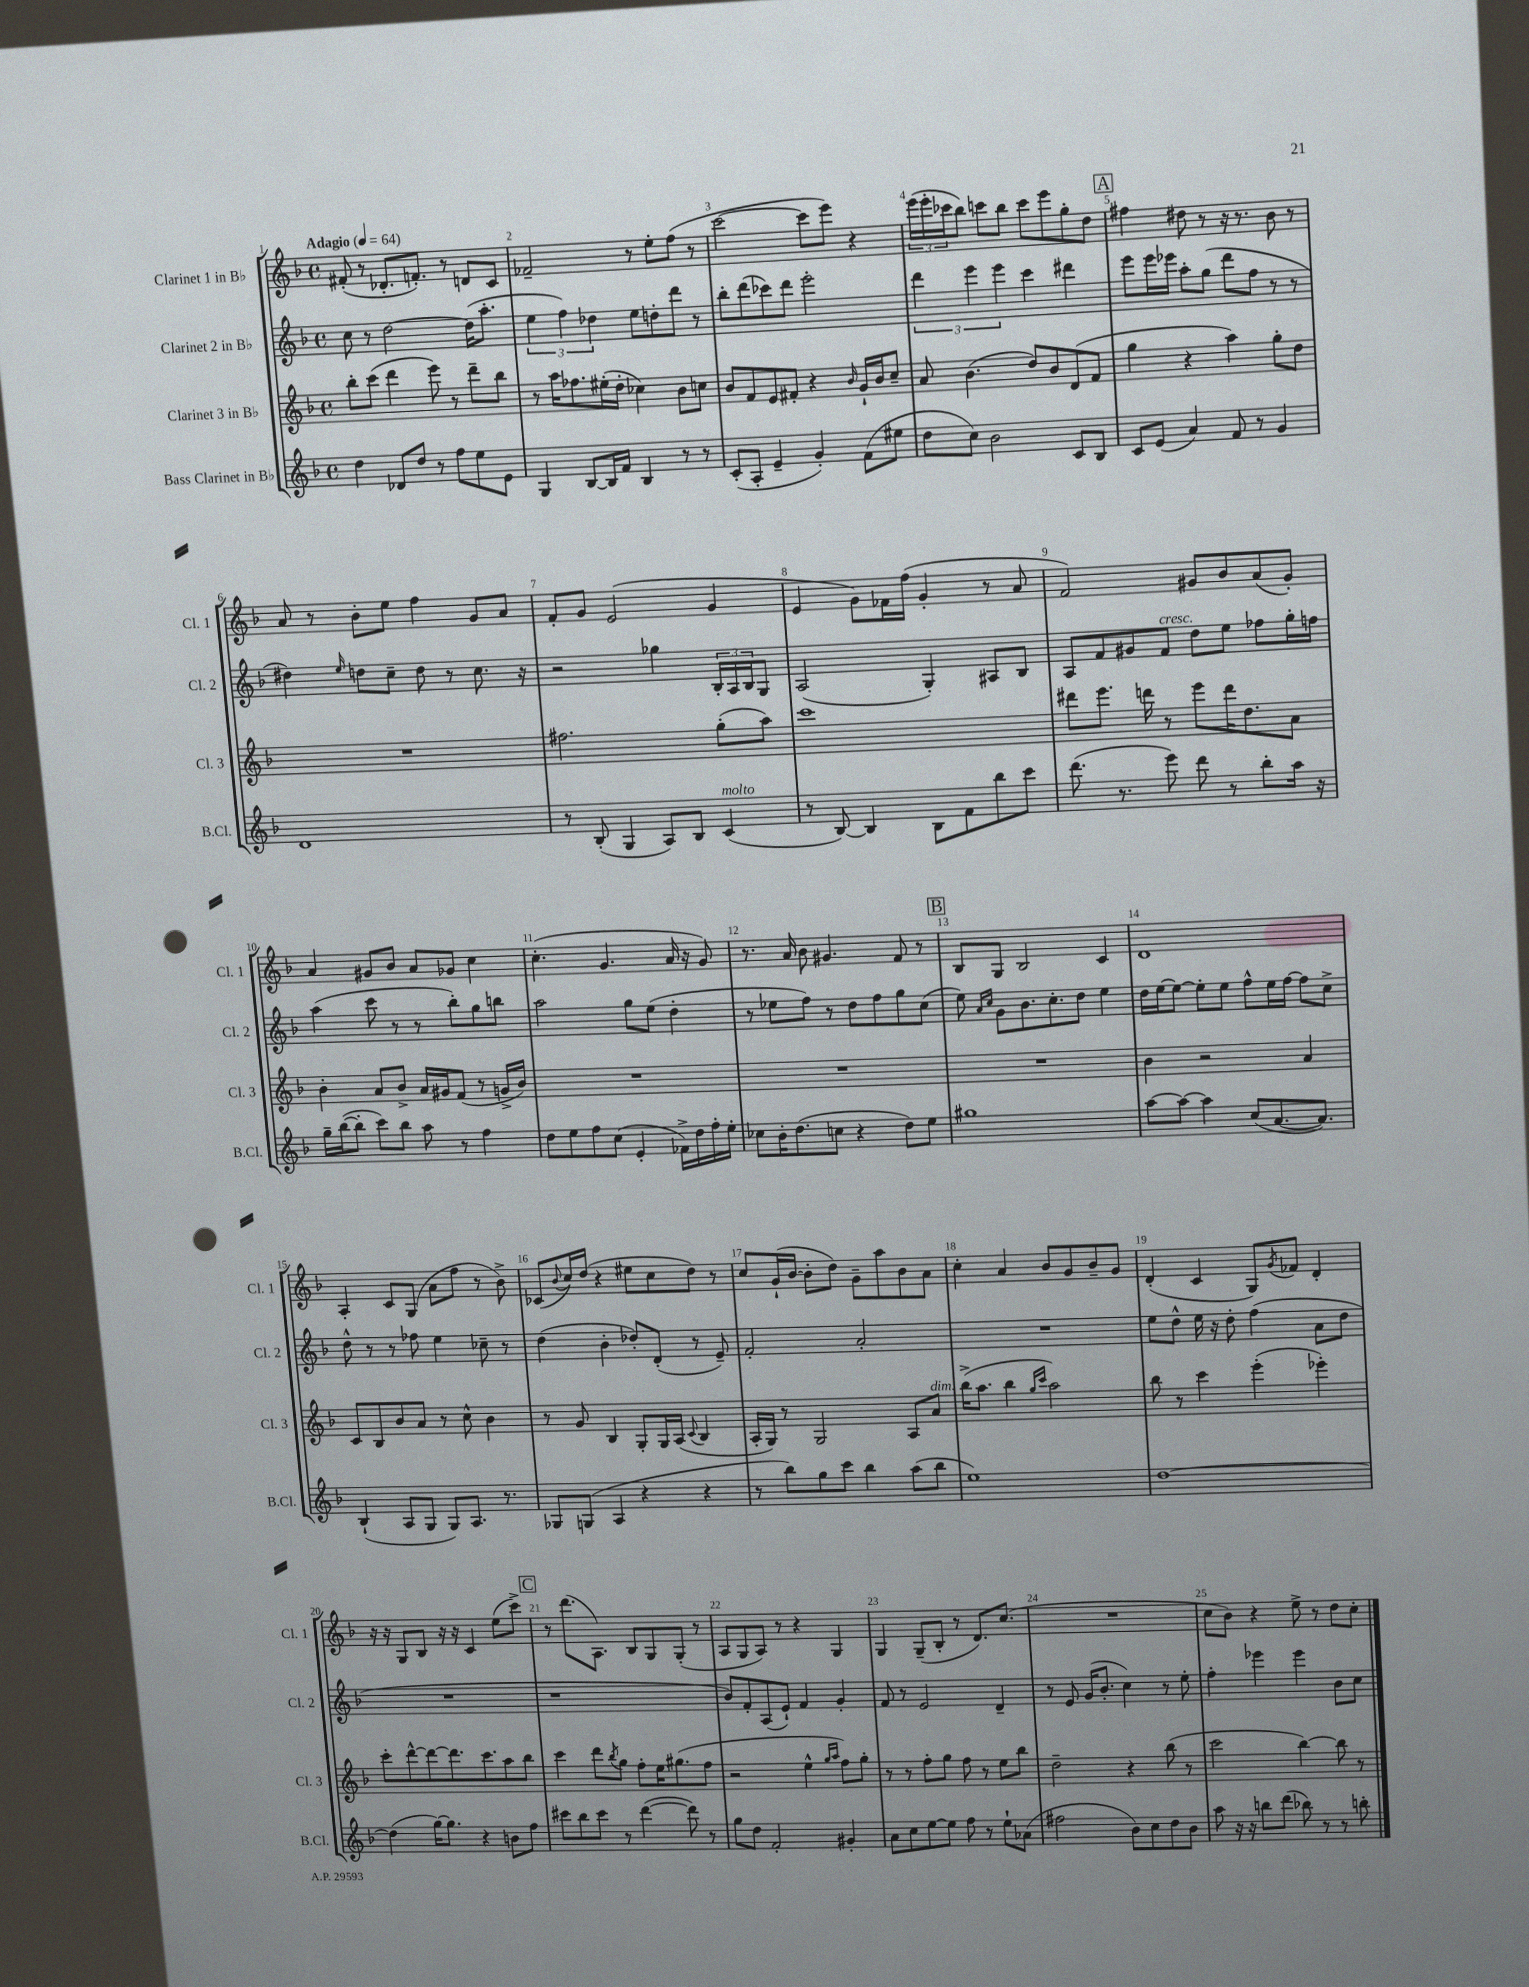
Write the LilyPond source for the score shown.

<<
\new StaffGroup <<
\new Staff = "s0" \with { instrumentName = "Clarinet 1 in Bb" shortInstrumentName = "Cl. 1" } {
    \clef treble \key f \major \defaultTimeSignature \time 4/4 \tempo "Adagio" 4 = 64
    fis'8-.( r8 des'8.-. f'8.-.) r8 d'8 c'8 |
    fes'2-- r8 e''8-. f''8( r8 |
    c'''2~ c'''8 e'''8) r4 |
    \tuplet 3/2 { e'''16( e'''16-. ces'''16 } bes''8) c'''8 bes''8 c'''8 e'''8 g''8-. d''8 |
    \mark \markup { \box "A" } fis''4 dis''8 r8 r16 r8. bes'8 r8 |
    a'8 r8 bes'8-. e''8 f''4 g'8 a'8 |
    f'8-. g'8 e'2( g'4 |
    e'4 g'8) fes'16 f''16( g'4-. r8 a'8 |
    f'2) gis'8 bes'8 a'8( gis'8-.) |
    a'4 gis'8 bes'8 a'8 ges'8 c''4 |
    c''4.-.( g'4. a'16 r16 g'8) |
    r8. a'16 bes'8 gis'4. f'8 r8 |
    \mark \markup { \box "B" } bes8 g8 bes2 c'4 |
    d'1 |
    a4-. c'8 g8( a'8 f''8 r8 bes'8->) |
    ces'8( \appoggiatura { bes'8 } c''16) d''16( r4 eis''8 c''8 d''8) r8 |
    c''8 g'16-!( bes'16~ bes'8-. d''8) g'8-- a''8 bes'8 a'8 |
    c''4-. a'4 bes'8 g'8 bes'8-- g'8 |
    d'4-.( c'4 g8) \acciaccatura { g'8 } fes'8 d'4-. |
    r16 r16 g8 bes8 r16 r16 c'4 e''8( c'''8->) |
    \mark \markup { \box "C" } r8 d'''8.( a8.) bes8 g8 g8-.( r8 |
    a8 g8 a8) r8 r4 g4 |
    g4 g8--( bes8-. r8 d'8.) c''8.( |
    R1 |
    c''8 bes'8) r4 e''8-> r8 d''8 c''8-. \bar "|." |
}
\new Staff = "s1" \with { instrumentName = "Clarinet 2 in Bb" shortInstrumentName = "Cl. 2" } {
    \clef treble \key f \major \defaultTimeSignature \time 4/4
    c''8 r8 d''2~ d''16( a''8.-. |
    \tuplet 3/2 { e''4 f''4) des''4 } e''8 d''8-. d'''8 r8 |
    bes''8-. d'''8( ces'''8) d'''8 e'''2-. |
    \tuplet 3/2 { d'''4 e'''4 e'''4 } c'''4 dis'''4 |
    \mark \markup { \box "A" } e'''8 e'''16 ees'''16 a''8-. g''8( d'''8 f''8 r8 r8 |
    dis''4) \grace { e''16 } d''8 c''8-- d''8 r8 c''8. r16 |
    r2 ges''4 \tuplet 3/2 { bes16-. a16 bes16 } g8 |
    a2( g4-.) ais8 bes8 |
    a8 f'8 gis'8 f'8^\markup { \italic "cresc." } d''8 e''8 fes''8 g''16-. f''16 |
    a''4( c'''8 r8 r8 bes''8-.) g''8 b''8 |
    a''2 g''8 e''8( d''4-. |
    r8 ees''8 f''8) r8 d''8 f''8 g''8 c''8( |
    \mark \markup { \box "B" } e''8) \grace { a'16 c''16 } g'8 bes'8. c''8.-. d''8 e''4 |
    d''16 e''16~ e''8~ e''8-. e''8 f''8-^ e''16 f''16~ f''8 c''8-> |
    d''8-^ r8 r8 fes''8 e''4 ces''8-- r8 |
    d''4( bes'4-. des''8-.) d'8-.( r8 e'8--) |
    f'2-. a'2-. |
    R1 |
    e''8 d''8-^ e''16 r16 d''8-. f''4( a'8 d''8 |
    R1 |
    \mark \markup { \box "C" } r1 |
    bes'8) f'8-. a8( e'8-!) f'4 g'4-. |
    f'8 r8 e'2 d'4-- |
    r8 e'8 g'16( bes'8.-. c''4) r8 e''8-. |
    f''4-. ees'''4 ees'''4 bes'8 c''8 \bar "|." |
}
\new Staff = "s2" \with { instrumentName = "Clarinet 3 in Bb" shortInstrumentName = "Cl. 3" } {
    \clef treble \key f \major \defaultTimeSignature \time 4/4
    bes''8-. c'''8( d'''4 e'''8) r8 d'''8-- bes''8 |
    r8 a''16 fes''8. eis''16-.( d''16-. ces''4) bes'8 c''8 |
    bes'8 f'8 e'8 fis'8-. r4 \grace { bes'16 } g'16-! bes'16 c''8-- |
    a'8 bes'4.( d''8) bes'8 d'8( f'8 |
    \mark \markup { \box "A" } g''4 r4 a''4) g''8-. d''8 |
    R1 |
    fis''2. g''8-.( a''8) |
    c'''1 |
    dis'''8 e'''8. d'''16 r8 e'''8 d'''16 d''8. a'8 |
    bes'4-. a'8 bes'8-> a'16 gis'16 f'8( r8 g'16-> bes'16) |
    R1 |
    R1 |
    \mark \markup { \box "B" } R1 |
    bes'4 r2 a'4 |
    c'8 bes8 bes'8 a'8 r8 c''8-^ bes'4 |
    r8 g'8 bes4 g8-. g16 a16( \appoggiatura { c'8 } bes4 |
    a16-. g16) r8 g2 a8 a'8^\markup { \italic "dim." } |
    bes''16->( a''8. bes''4 \grace { g''16 c'''16 } a''2) |
    bes''8 r8 c'''4 e'''4-.( ees'''4-.) |
    c'''8-. d'''8~-^ d'''8~ d'''8. c'''8. a''8 bes''8 |
    \mark \markup { \box "C" } c'''4 d'''8 \acciaccatura { bes''8 } g''8 f''8-. e''16 gis''8.( f''8 |
    r2 e''4-^ \grace { g''16 a''16 } f''8) g''8-. |
    r8 r8 f''8-. g''8 f''8 r8 e''8 bes''8 |
    d''2-- r4 bes''8( r8 |
    c'''2 bes''4~) bes''8 r8 \bar "|." |
}
\new Staff = "s3" \with { instrumentName = "Bass Clarinet in Bb" shortInstrumentName = "B.Cl." } {
    \clef treble \key f \major \defaultTimeSignature \time 4/4
    d''4 des'8 d''8 r8 f''8 e''8 e'8 |
    g4 bes8~ bes16 f'16 bes4 r8 r8 |
    c'8-.( a8-. e'4-- g'4-.) f'8( eis''8 |
    d''8 c''8) bes'2 c'8 bes8 |
    \mark \markup { \box "A" } c'8 e'8( a'4) f'8 r8 g'4 |
    d'1 |
    r8 bes8-.( g4 a8) bes8 c'4^\markup { \italic "molto" }( |
    r8 bes8~) bes4 bes8 f'8 bes''8 c'''8 |
    d'''8.( r8. e'''8) d'''8 r8 bes''8-. a''16 r16 |
    g''16-- bes''16~( bes''8-. c'''8) bes''8 a''8 r8 f''4 |
    d''8 e''8 f''8 c''8( e'4-. fes'16->) d''16 f''16-. e''16-. |
    ces''8 bes'16-. d''8.( c''8 r4 d''8) e''8 |
    \mark \markup { \box "B" } gis''1 |
    a''8~ a''8~ a''4 c''8( a'8.~ a'8.) |
    bes4-!( a8 g8 g8) a8. r8. |
    ges8 g8( a4 r4 r4 |
    r8 bes''8) g''8 c'''8 bes''4 a''8( bes''8 |
    e''1) |
    d''1~ |
    d''4( g''16~) g''8. r4 b'8 f''8 |
    \mark \markup { \box "C" } cis'''8 bes''8 cis'''8 r8 d'''4~( d'''8) r8 |
    g''8 d''8 f'2-. gis'4-. |
    a'8 c''8 e''8~ e''8 f''8 r8 e''8-! aes'8( |
    fis''2 bes'8) c''8 d''8 bes'8 |
    a''8 r16 r16 b''8 d'''8( bes''8) r8 r8 b''8-. \bar "|." |
}
>>
>>
\layout { \context { \Score \override BarNumber.break-visibility = ##(#f #t #t) barNumberVisibility = #all-bar-numbers-visible } }
